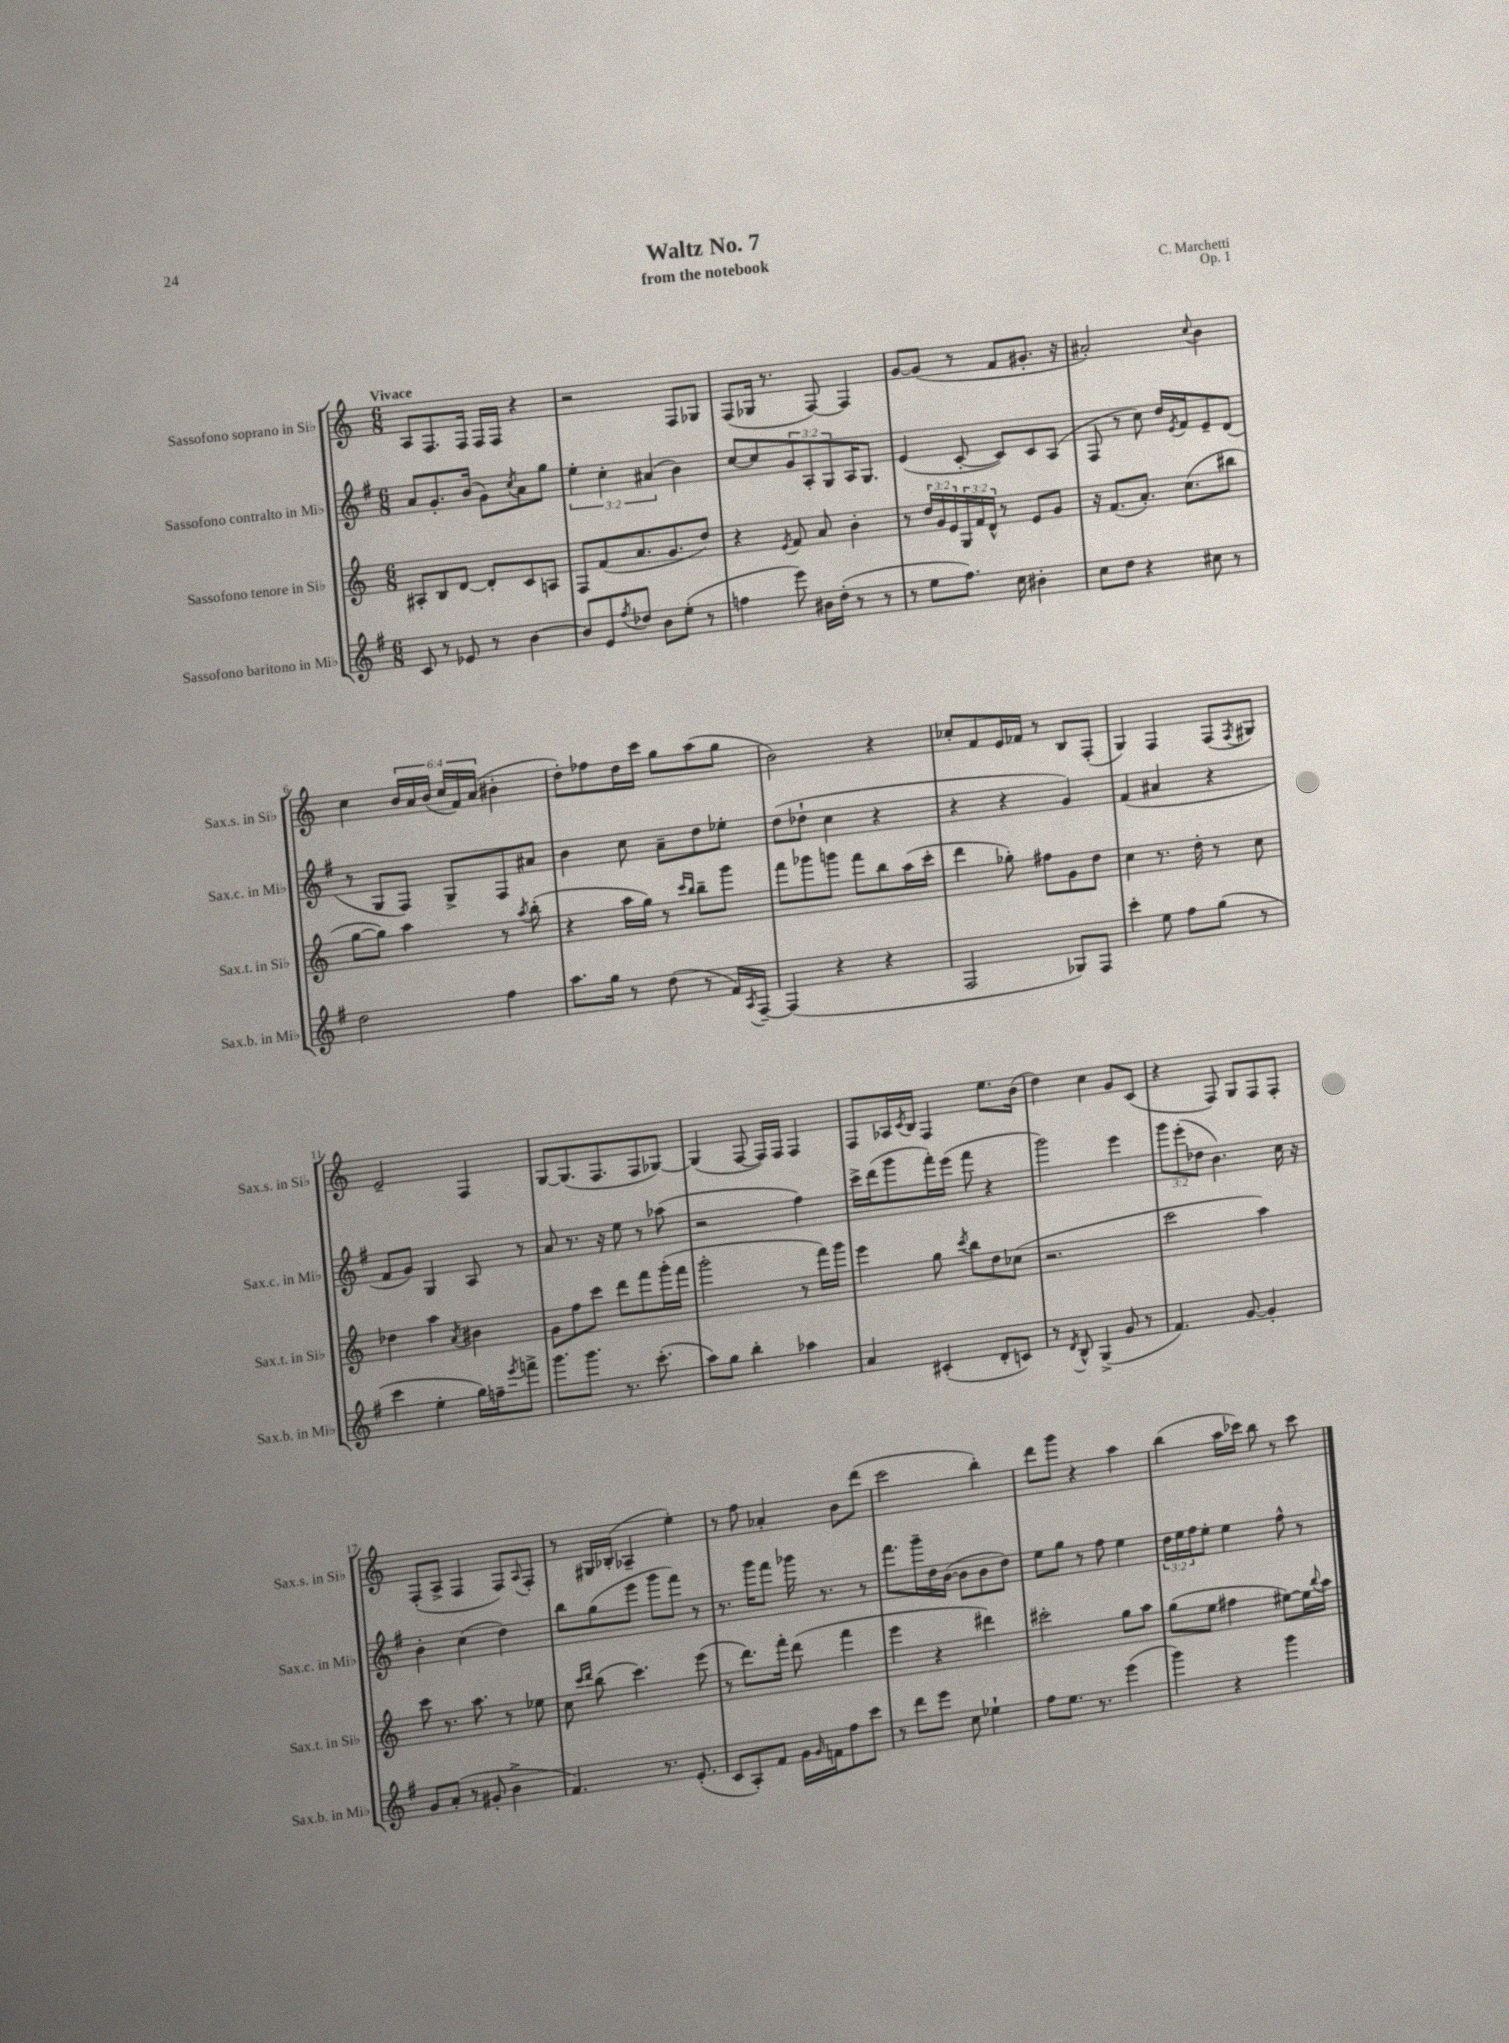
\header { title = "Waltz No. 7" composer = "C. Marchetti" subtitle = "from the notebook" opus = "Op. 1" }
<<
\new StaffGroup <<
\new Staff = "s0" \with { instrumentName = "Sassofono soprano in Sib" shortInstrumentName = "Sax.s. in Sib" } {
    \clef treble \key c \major \numericTimeSignature \time 6/8 \override Staff.TupletNumber.text = #tuplet-number::calc-fraction-text \tempo "Vivace"
    a8 f8. f16 f16 f16 r4 |
    r2 f8 ges8 |
    f8( ges16 r8. f8~) f4 |
    g'8~ g'8( r8 f'8 gis'8.-. r16 |
    ais'2-.) \appoggiatura { c''8 } b'4 |
    c''4 \tuplet 6/4 { b'16 a'16 b'16( c''16 f'16) a'16( } bis'4-. |
    d''8-.) fes''8 d''16 c'''16 g''8 a''8( g''8 |
    b'2) r4 |
    ces''8-. f'8 e'16 fes'16 r8 b8 f8-.( |
    g4) f4 f8( \acciaccatura { f8 } gis8) |
    e'2-- f4 |
    g8~ g8.( f8. f8 ges8~) |
    ges4( f8~ f16) f16 f4 |
    f8 aes16 \acciaccatura { c'8 } b16 f4 e''8. b'16( |
    d''4) c''4 g'8 c'8( |
    r4 f8) g8 f8 f8-. |
    f8-.( a8-> f4 f8) \appoggiatura { a8 } f8-. |
    r8 gis16 bes16-.( aes4-- e''4-.) |
    r8 f''8 aes'4-. b'8 d'''8( |
    c'''2 b''4-.) |
    d'''8 g'''8 r4 a''4 |
    b''4( a''16 ces'''16) b''8 r8 ces'''8 \bar "|." |
}
\new Staff = "s1" \with { instrumentName = "Sassofono contralto in Mib" shortInstrumentName = "Sax.c. in Mib" } {
    \clef treble \key g \major \numericTimeSignature \time 6/8 \override Staff.TupletNumber.text = #tuplet-number::calc-fraction-text
    a'8 g'8.-. b'16( g'8) \acciaccatura { c''8 } a'8 g''8 |
    \tuplet 3/2 { e''4-. c''4-. ais'4( } b'4) |
    c''8~ c''8 \tuplet 3/2 { g'8 a8-. g8 } a16 g8. |
    e'4( c'8~-. c'8) c'8 a8( |
    fis8 r8 c''8) d''16 \acciaccatura { e'8 } fis'16 e'8-- d'8( |
    r8 g8 fis8) g8-> fis8 ais'8 |
    b'4 c''8 a'8-- d''8 ees''8-. |
    d''8( des''8-! c''4 r4 |
    r4 r4 g'4) |
    fis'4( ais'4 r4 |
    fis'8 g'8) g4 a8 r8 |
    a'8 r8. r16 e''8 r8 aes''8( |
    r2 fis''4) |
    c'''16-> d'''16( g'''8 fis'''16-.) e'''16( fis'''8 r4 |
    g'''2) e'''4 |
    \tuplet 3/2 { g'''8 e'''8-.( des''8 } b'4.) c''16 r16 |
    b'4-. c''4( d''4) |
    b''8 g''8( e'''8 g'''8 fis'''8) r8 |
    r8. g'''16 fis'''8 ges'''16 r8. r8 |
    fis'''8. g'''16-- d''16 b'16~( b'8 b'8 d''8) |
    e''8 g''8 r8 fis''8 e''4 |
    \tuplet 3/2 { d''16 e''16 fis''16 } e''8-. e''4 fis''8-^ r8 \bar "|." |
}
\new Staff = "s2" \with { instrumentName = "Sassofono tenore in Sib" shortInstrumentName = "Sax.t. in Sib" } {
    \clef treble \key c \major \numericTimeSignature \time 6/8 \override Staff.TupletNumber.text = #tuplet-number::calc-fraction-text
    ais8-. b8 d'8~ d'8-. c'8 a8 |
    f8 f'8( a'8. g'8. d''8) |
    r4 \acciaccatura { e'8 } f'8 a'8 b'4-. |
    r8 \tuplet 3/2 { d''16 g'16 e'16 } \tuplet 3/2 { g16 f'16 d'16-^ } r8 e'8 g'8 |
    r16 f'8.( a'8.-.) c''8.( bis''8 |
    g''8~ g''8) a''4 r8 \acciaccatura { a''8 } b''8-.( |
    r4 a''16 g''16) r8 \grace { c'''16 b''16 } b''8-- g'''8 |
    f'''8 ges'''8 g'''8 f'''8 b''8 a''16( c'''16-. |
    d'''4 ges''8-.) fis''8 g'8 d''8 |
    c''4 r8. d''16-. r8 c''8 |
    des''4 a''4 \acciaccatura { a'8 } bis'4 |
    g'8 f''8 c'''8 d'''8 f'''8 g'''16-.( f'''16 |
    g'''2-. r8 f'''16) g'''16 |
    e'''4 g''8 \acciaccatura { c'''8 } b''8 d''8 ces''8( |
    r2. |
    c'''2 a''4) |
    c'''8 r8. a''8. r8 ees''8 |
    c''8 \grace { c'''16 d'''16 } b''8( c'''4.) e'''8( |
    r8 d'''8.) f'''16-. d'''8( f'''4 |
    e'''4 r4 dis'''4) |
    cis'''2-. g''8 a''8 |
    g''8( e''8 fis''4 eis''8~) eis''16 \appoggiatura { b''8 } a''16 \bar "|." |
}
\new Staff = "s3" \with { instrumentName = "Sassofono baritono in Mib" shortInstrumentName = "Sax.b. in Mib" } {
    \clef treble \key g \major \numericTimeSignature \time 6/8
    c'8 r8 ees'8 r8 b'4~ |
    b'8 e'8 \acciaccatura { fis''8 } des''8 b'8 e''8-.( r8 |
    f''4 e'''8) bis'16 d''16-.( r8 r8 |
    r8 e''8 fis''8.) c''16 bis'4-. |
    c''8 d''8 r4 cis''8 r8 |
    d''2 fis''4 |
    a''8. g''16 r8 d''8( r8 fis'16) \acciaccatura { a8 } fis16~-- |
    fis4( r4 r4 |
    fis2 ges8) fis8 |
    c'''4-. e''8 fis''8 g''8( r8 |
    c'''4 e''4-. g''16) f''16-- \acciaccatura { e'''8 } f'''8-> |
    g'''8. g'''8. r8. c'''8.-.( |
    a''8) g''8 b''4-. aes''4 |
    a'4 cis'4-.( d'8-. c'8) |
    r8 \acciaccatura { d'8 } b8-^ g4->( g'8 r8 |
    fis'4.) g'8~ g'4-. |
    g'8 a'8-.( r8 gis'8-. b'4-> |
    fis'4.) r8. e'8.-.( |
    c'8 a8-.) fis'8 g'16 \grace { g'16 } f'16 fis''8 c'''8 |
    r8 d'''8 e'''8 c''8 ees''4-! |
    fis''8 e''8. r8. e'''4( |
    g'''4) r4 g'''4 \bar "|." |
}
>>
>>
